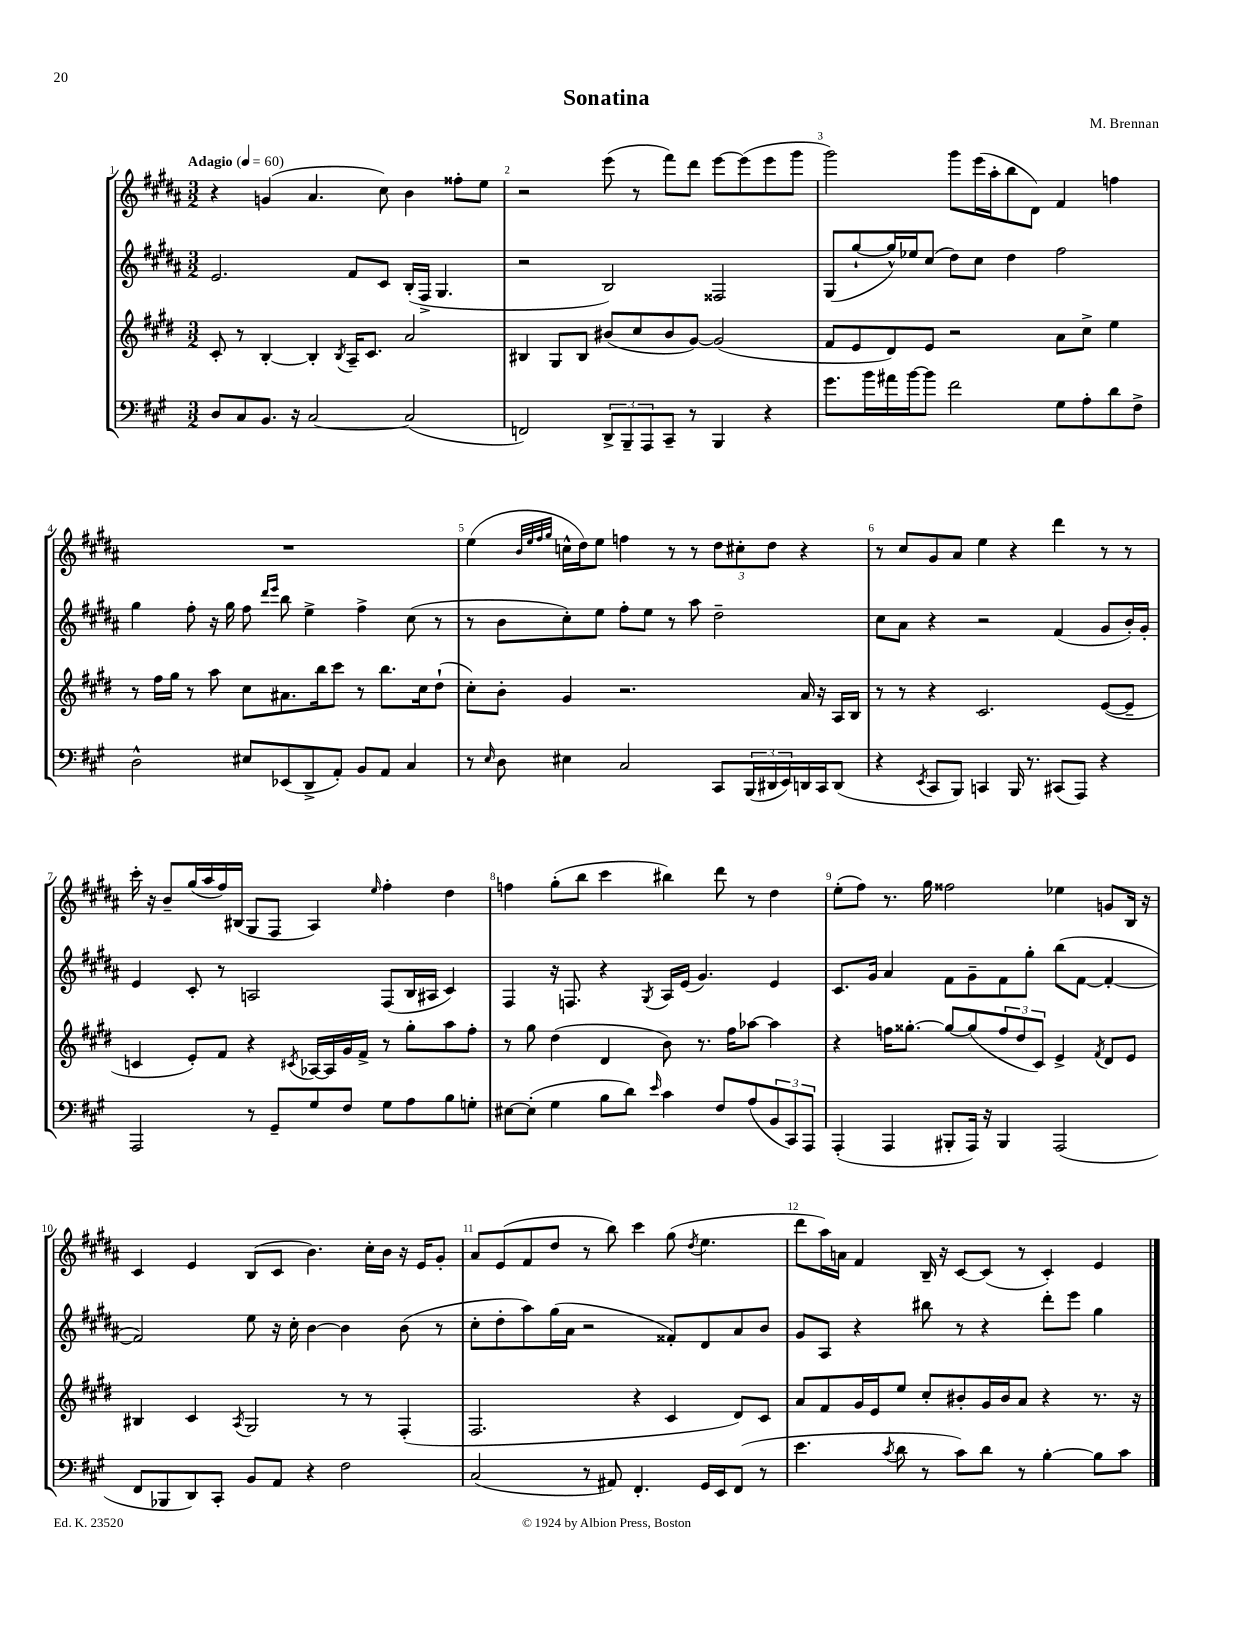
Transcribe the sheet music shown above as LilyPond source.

\header { title = "Sonatina" composer = "M. Brennan" }
<<
\new StaffGroup <<
\new Staff = "s0" {
    \clef treble \key b \major \numericTimeSignature \time 3/2 \tempo "Adagio" 4 = 60
    r4 g'4( ais'4. cis''8) b'4 fisis''8-. e''8 |
    r2 e'''8( r8 fis'''8) dis'''8 e'''8~ e'''8( e'''8 gis'''8 |
    gis'''2) gis'''8 e'''16( ais''16-. b''8 dis'8) fis'4 f''4 |
    R1. |
    e''4( \grace { b'32 e''32 fis''32 gis''32 } c''16-^ dis''16) e''8 f''4 r8 r8 \tuplet 3/2 { dis''8 cis''8-. dis''8 } r4 |
    r8 cis''8 gis'8 ais'8 e''4 r4 dis'''4 r8 r8 |
    cis'''16-. r16 b'8-- gis''16( ais''16 fis''16) bis16( gis8 fis8 ais4) \grace { e''16 } fis''4-. dis''4 |
    f''4 gis''8-.( b''8 cis'''4 bis''4) dis'''8 r8 dis''4 |
    e''8-.( fis''8) r8. gis''16 fisis''2 ees''4 g'8 b16 r16 |
    cis'4 e'4 b8( cis'8 b'4.) cis''16-. b'16 r16 e'16 gis'8-. |
    ais'8 e'8( fis'8 dis''8 r8 b''8) cis'''4 gis''8( \acciaccatura { dis''8 } e''4. |
    dis'''8 ais''16) a'16 fis'4 b16-- r16 cis'8~ cis'8( r8 cis'4-.) e'4 \bar "|." |
}
\new Staff = "s1" {
    \clef treble \key b \major \numericTimeSignature \time 3/2
    e'2. fis'8 cis'8 b16-.( fis16-> gis4. |
    r2 b2) fisis2 |
    gis8( gis''8~-! gis''16-^) ees''16 cis''8( dis''8) cis''8 dis''4 fis''2 |
    gis''4 fis''8-. r16 gis''16 fis''8 \grace { dis'''16 e'''16 } b''8 e''4-> fis''4-> cis''8( r8 |
    r8 b'8 cis''8-.) e''8 fis''8-. e''8 r8 ais''8 dis''2-- |
    cis''8 ais'8 r4 r2 fis'4( gis'8 b'16-.) gis'16-. |
    e'4 cis'8-. r8 a2 fis8( b16 ais16 cis'4) |
    fis4 r16 f8. r4 \acciaccatura { gis8 } ais16 e'16( gis'4.) e'4 |
    cis'8. gis'16 ais'4 fis'8 gis'8-- fis'8 gis''8-. b''8( fis'8~ fis'4~-. |
    fis'2) e''8 r16 cis''16-. b'4~ b'4 b'8( r8 |
    cis''8-. dis''8-. ais''8) gis''16( ais'16 r2 fisis'8-.) dis'8 ais'8 b'8 |
    gis'8 ais8 r4 bis''8 r8 r4 dis'''8-. e'''8 gis''4 \bar "|." |
}
\new Staff = "s2" {
    \clef treble \key e \major \numericTimeSignature \time 3/2
    cis'8-. r8 b4~-. b4-. \acciaccatura { b8 } a16-- cis'8. a'2 |
    bis4 gis8 bis8 bis'8( cis''8 bis'8 gis'8~) gis'2( |
    fis'8 e'8 dis'8) e'8 r2 a'8 cis''8-> e''4 |
    r8 fis''16 gis''16 r8 a''8 cis''8 ais'8. b''16 cis'''8 r8 b''8. cis''16 dis''8-!( |
    cis''8-.) b'8-. gis'4 r2. a'16 r16 a16 b16 |
    r8 r8 r4 cis'2. e'8~( e'8-- |
    c'4 e'8-.) fis'8 r4 \acciaccatura { cis'8 } aes16~ aes16 gis'16 fis'16-> r8 gis''8-. a''8 fis''8-. |
    r8 gis''8 dis''4( dis'4 b'8) r8. fis''16 aes''8~ aes''4 |
    r4 f''16 gisis''8.~-. gisis''8~ gisis''8( \tuplet 3/2 { f''8 dis''8 cis'8) } e'4-> \acciaccatura { fis'8 } dis'8 e'8 |
    bis4 cis'4 \acciaccatura { a8 } gis2 r8 r8 fis4-.( |
    fis2. r4 cis'4 dis'8) cis'8 |
    a'8 fis'8 gis'16 e'16 e''8 cis''8-. bis'8-. gis'16 bis'16 a'8 r4 r8. r16 \bar "|." |
}
\new Staff = "s3" {
    \clef bass \key a \major \numericTimeSignature \time 3/2
    d8 cis8 b,8. r16 cis2~ cis2( |
    f,2) \tuplet 3/2 { d,8-> b,,8-- a,,8 } cis,8-- r8 b,,4 r4 |
    gis'8. b'16 ais'16 b'16~ b'8 fis'2 gis8 a8-. d'8 fis8-> |
    d2-^ eis8 ees,8( d,8-> a,8-.) b,8 a,8 cis4 |
    r8 \grace { e16 } d8 eis4 cis2 cis,8 \tuplet 3/2 { b,,16( dis,16 e,16) } d,16 cis,16 d,8( |
    r4 \acciaccatura { e,8 } cis,8 b,,8) c,4 b,,16 r8. cis,8( a,,8) r4 |
    a,,2 r8 gis,8-- gis8 fis8 gis8 a8 b8 g8-. |
    eis8~ eis8-.( gis4 b8 d'8) \grace { e'16 } cis'4 fis8 a8( \tuplet 3/2 { b,8 cis,8) a,,8 } |
    a,,4-.( a,,4 bis,,8-. a,,16) r16 bis,,4 a,,2( |
    fis,8 bes,,8 d,8) cis,8-. b,8 a,8 r4 fis2 |
    cis2( r8 ais,8) fis,4.-. gis,16 e,16 fis,8( r8 |
    e'4. \acciaccatura { cis'8 } d'8 r8 cis'8) d'8 r8 b4~-. b8 cis'8 \bar "|." |
}
>>
>>
\layout { \context { \Score \override BarNumber.break-visibility = ##(#f #t #t) barNumberVisibility = #all-bar-numbers-visible } }
